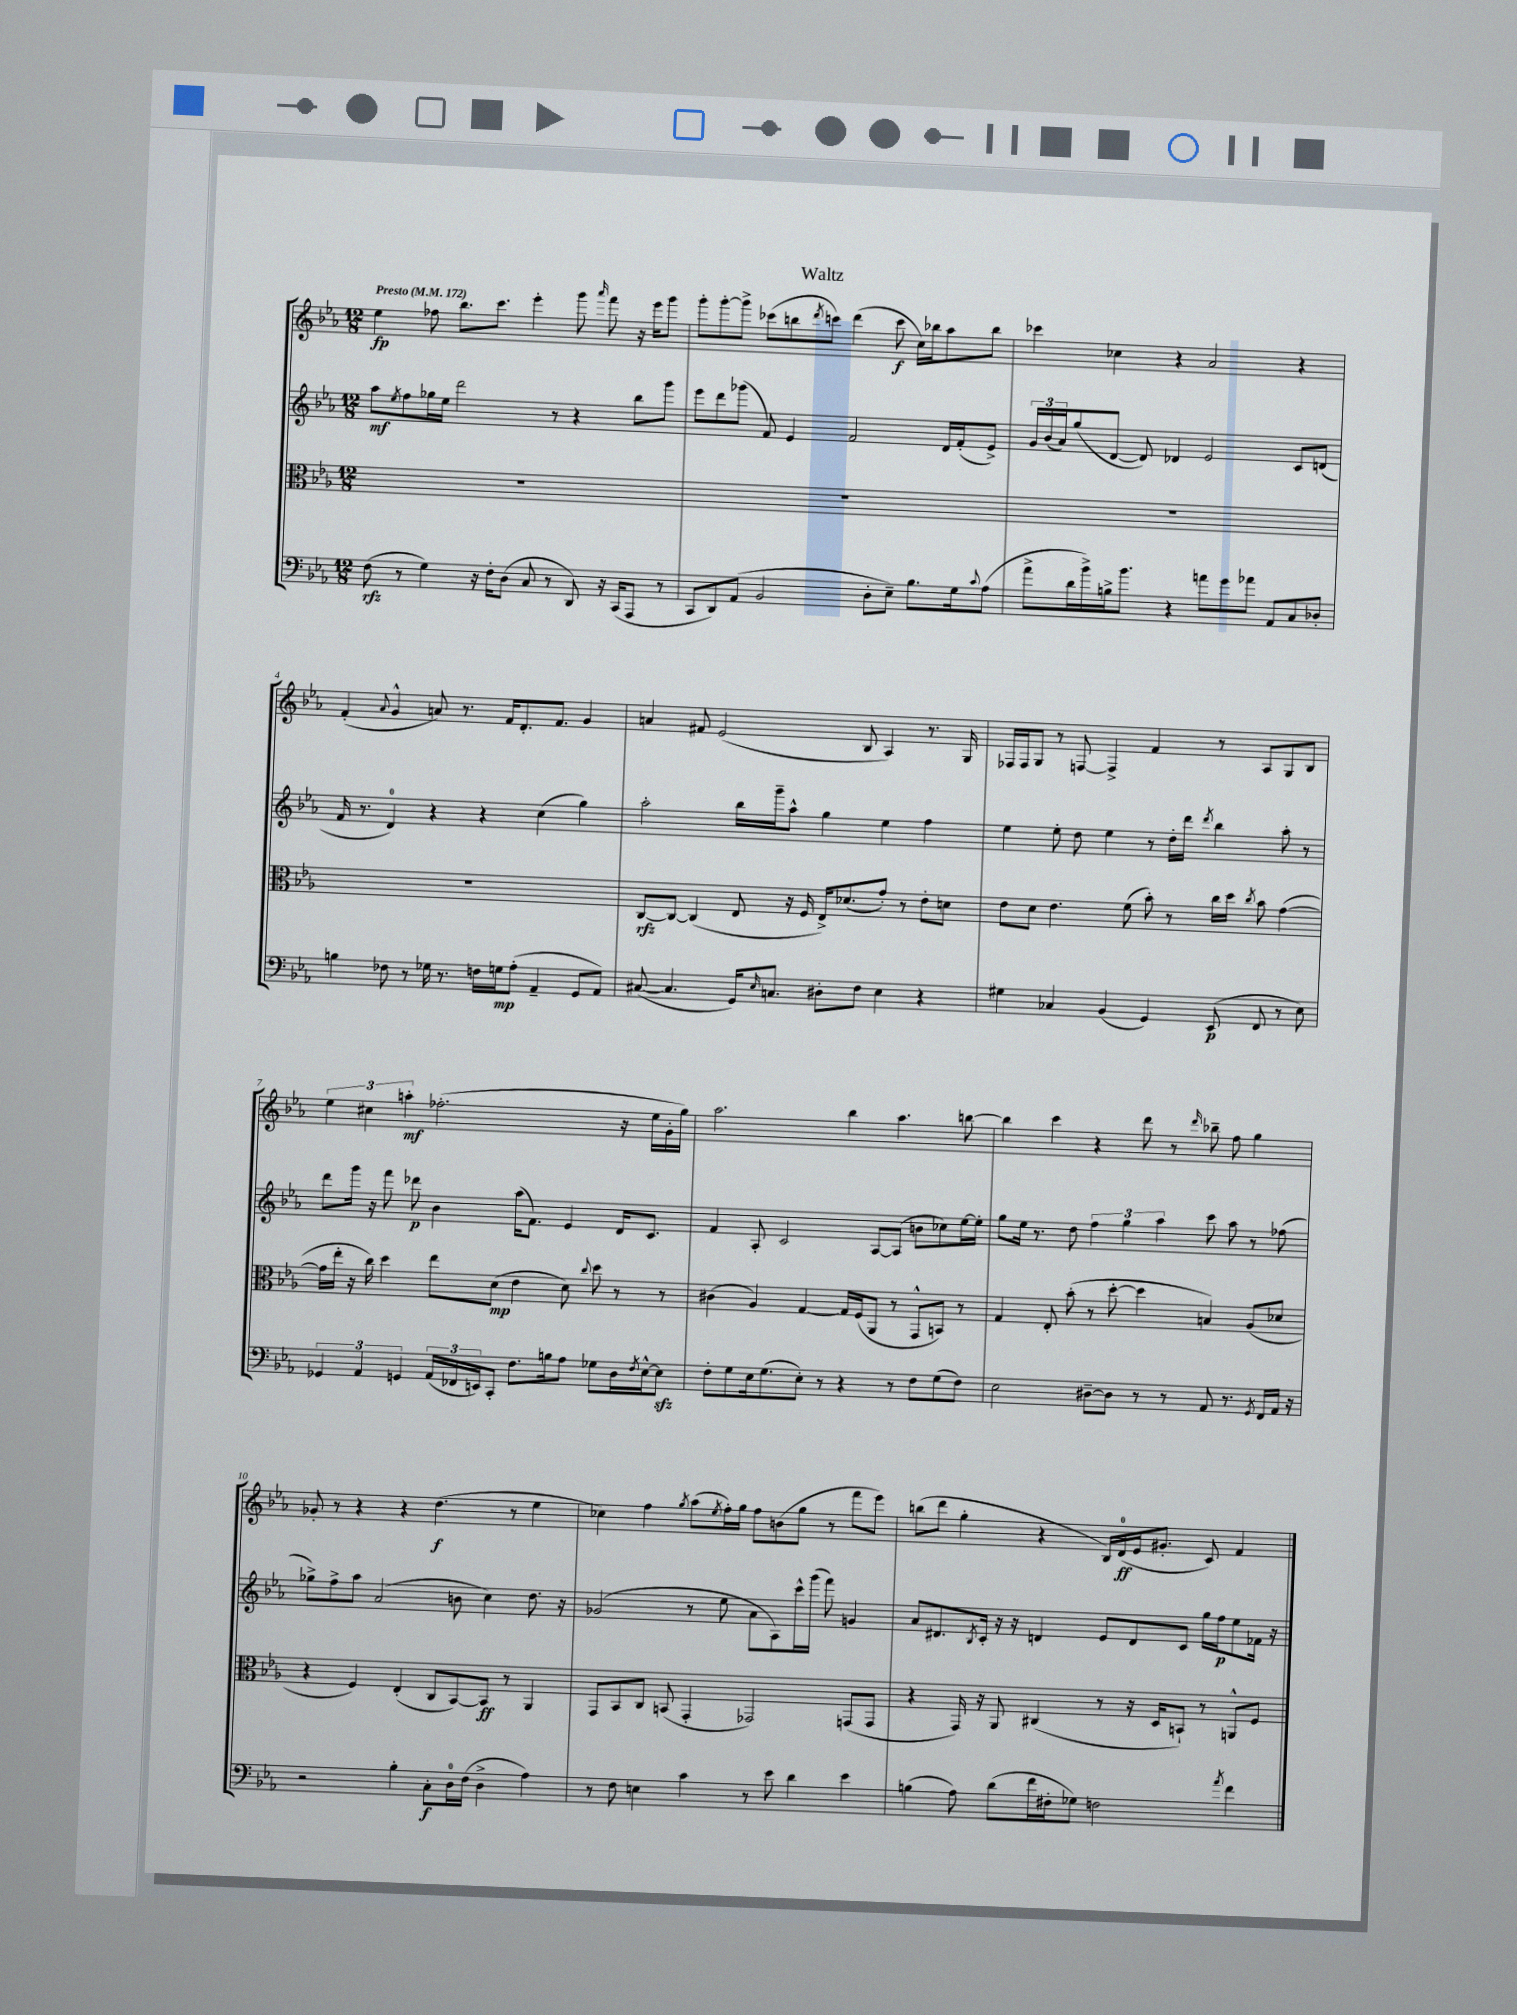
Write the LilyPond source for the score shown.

\header { title = "Waltz" }
<<
\new StaffGroup <<
\new Staff = "s0" {
    \clef treble \key ees \major \numericTimeSignature \time 12/8 \tempo "Presto" 4 = 172
    ees''4\fp fes''8 bes''8. c'''8. ees'''4-. g'''8 \grace { aes'''16 } f'''8 r16 ees'''16 g'''8 |
    g'''8-. g'''8~-. g'''8-> ces'''8( b''8 \acciaccatura { d'''8 } c'''8) d'''4( c'''8\f c''16) bes''16 aes''8 bes''8 |
    ces'''4 ces''4 r4 aes'2 r4 |
    f'4-.( \appoggiatura { aes'8 } g'4-^ a'8) r8. f'16 d'8.-. f'8. g'4 |
    a'4 fis'8 ees'2( bes8 aes4) r8. g16 |
    fes16 fes16 g8 r8 f8~ f4-> f'4 r8 aes8 g8 bes8 |
    \tuplet 3/2 { ees''4 cis''4 a''4-.\mf } fes''2.-.( r16 ees''16 g'16-. g''16) |
    aes''2. bes''4 aes''4. b''8~ |
    b''4 c'''4 r4 d'''8 r8 \grace { d'''16 } bes''8-- f''8 g''4 |
    ges'8-. r8 r4 r4 d''4.\f( r8 ees''4 |
    ces''4) f''4 \acciaccatura { g''8 } aes''8( \acciaccatura { ees''8 } f''16-.) g''16 f''8 b'8( g''8 r8 f'''8 ees'''8) |
    b''8( d'''8 g''4-. r4 bes16) d'16-0\ff( ees'16 gis'8.-. c'8) f'4 \bar "|." |
}
\new Staff = "s1" {
    \clef treble \key ees \major \numericTimeSignature \time 12/8
    aes''8\mf \acciaccatura { ees''8 } f''8 ges''16 ees''16 d'''2 r8 r4 bes''8 g'''8 |
    ees'''8 d'''8 ges'''8( f'8) ees'4 f'2 d'16 f'16-.( ees'8->) |
    \tuplet 3/2 { g'16 bes'16( aes'16) } g''8( d'8~ d'8) des'4 ees'2 c'8 d'8( |
    f'16 r8. d'4-0) r4 r4 c''4( g''4) |
    aes''2-. bes''16 g'''16-- aes''8-^ g''4 ees''4 f''4 |
    ees''4 ees''8-. d''8 ees''4 r8 d''16-. d'''16 \acciaccatura { d'''8 } bes''4 aes''8-. r8 |
    d'''8 g'''16 r16 f'''8 des'''8\p bes'4 aes''16( f'8.) ees'4 d'16 c'8. |
    f'4 aes8-. c'2 aes8~ aes8( b'8 ces''8) ees''16~ ees''16-. |
    g''8 ees''16 r8. d''8 \tuplet 3/2 { f''4 g''4 aes''4 } c'''8 aes''8 r8 fes''8( |
    ges''8->) f''8-> aes''8 aes'2( b'8 c''4) d''8. r16 |
    ges'2( r8 ees''8 aes'8 aes8) c'''16-^ g'''16( f'''8) g'4 |
    aes'8 dis'8. \acciaccatura { bes8 } c'16-. r16 r16 d'4 ees'8 d'8 c'8 g''16 f''16\p ees''8 fes'16 r16 \bar "|." |
}
\new Staff = "s2" {
    \clef alto \key ees \major \numericTimeSignature \time 12/8
    R1. |
    R1. |
    R1. |
    R1. |
    c8~\rfz c8~ c4( ees8 r16 f16 ees16->) des'8.( g'8-.) r8 ees'8-. d'8 |
    ees'8 d'8 ees'4. f'8( bes'8-.) r8 c''16 d''16 \acciaccatura { c''8 } bes'8 g'4~( |
    g'16 ees''16-. r16 c''16) d''4 ees''8 d'8\mp( ees'4 d'8) \appoggiatura { c''8 } d''8 r8 r8 |
    cis'4( aes4) g4~ g16 f16( aes,8 r8 g,8-^ b,8) r8 |
    g4 ees8-. bes'8-.( r8 d''8~-. d''4 b4) aes8( des'8 |
    r4 f4) ees4-.( c8 bes,8~) bes,8\ff r8 aes,4 |
    g,8 bes,8 c8 b,8( g,4-. ges,2) g,8( g,8 |
    r4 g,16) r16 aes,8 cis4( r8 r16 d16 b,8-!) r8 a,8-^ f8 \bar "|." |
}
\new Staff = "s3" {
    \clef bass \key ees \major \numericTimeSignature \time 12/8
    f8\rfz( r8 g4) r16 f16-. d8( c8 r8 d,8) r16 c,16( aes,,8 r8 |
    c,8 d,8) aes,8( bes,2 d8-. ees8--) bes8. g16 \appoggiatura { c'8 } aes8( |
    aes'8-> d'16 bes'16->) b16-> bes'8. r4 a'8 g'8 aes'8 aes,8 c8 des8-. |
    b4 fes8 r8 ges16 r8. f16 g16\mp aes8-.( aes,4-- g,8 aes,8) |
    cis8~( cis4. g,16) \grace { ees16 } c8. dis8-. f8 ees4 r4 |
    gis4 ces4 bes,4( g,4) ees,8\p( f,8 r8 ees8) |
    \tuplet 3/2 { ges,4 aes,4 g,4 } \tuplet 3/2 { aes,16( fes,16 e,16) } c,8-. f8. b16 aes8 ges8 d16 \acciaccatura { f8 } ees16~-^ ees8\sfz |
    f8-. g8 ees16 g8.( ees8-.) r8 r4 r8 f8 g8( f8) |
    ees2 dis8~-- dis8 r8 r8 aes,8 r8. \acciaccatura { g,8 } f,16 aes,16 r16 |
    r2 bes4-. c8-.\f d16-0 f16( d4-> aes4) |
    r8 f8 e4 c'4 r8 ees'8 d'4 ees'4 |
    b4( aes8) d'8( f'16 fis16-. ges8) f2 \acciaccatura { aes'8 } f'4 \bar "|." |
}
>>
>>
